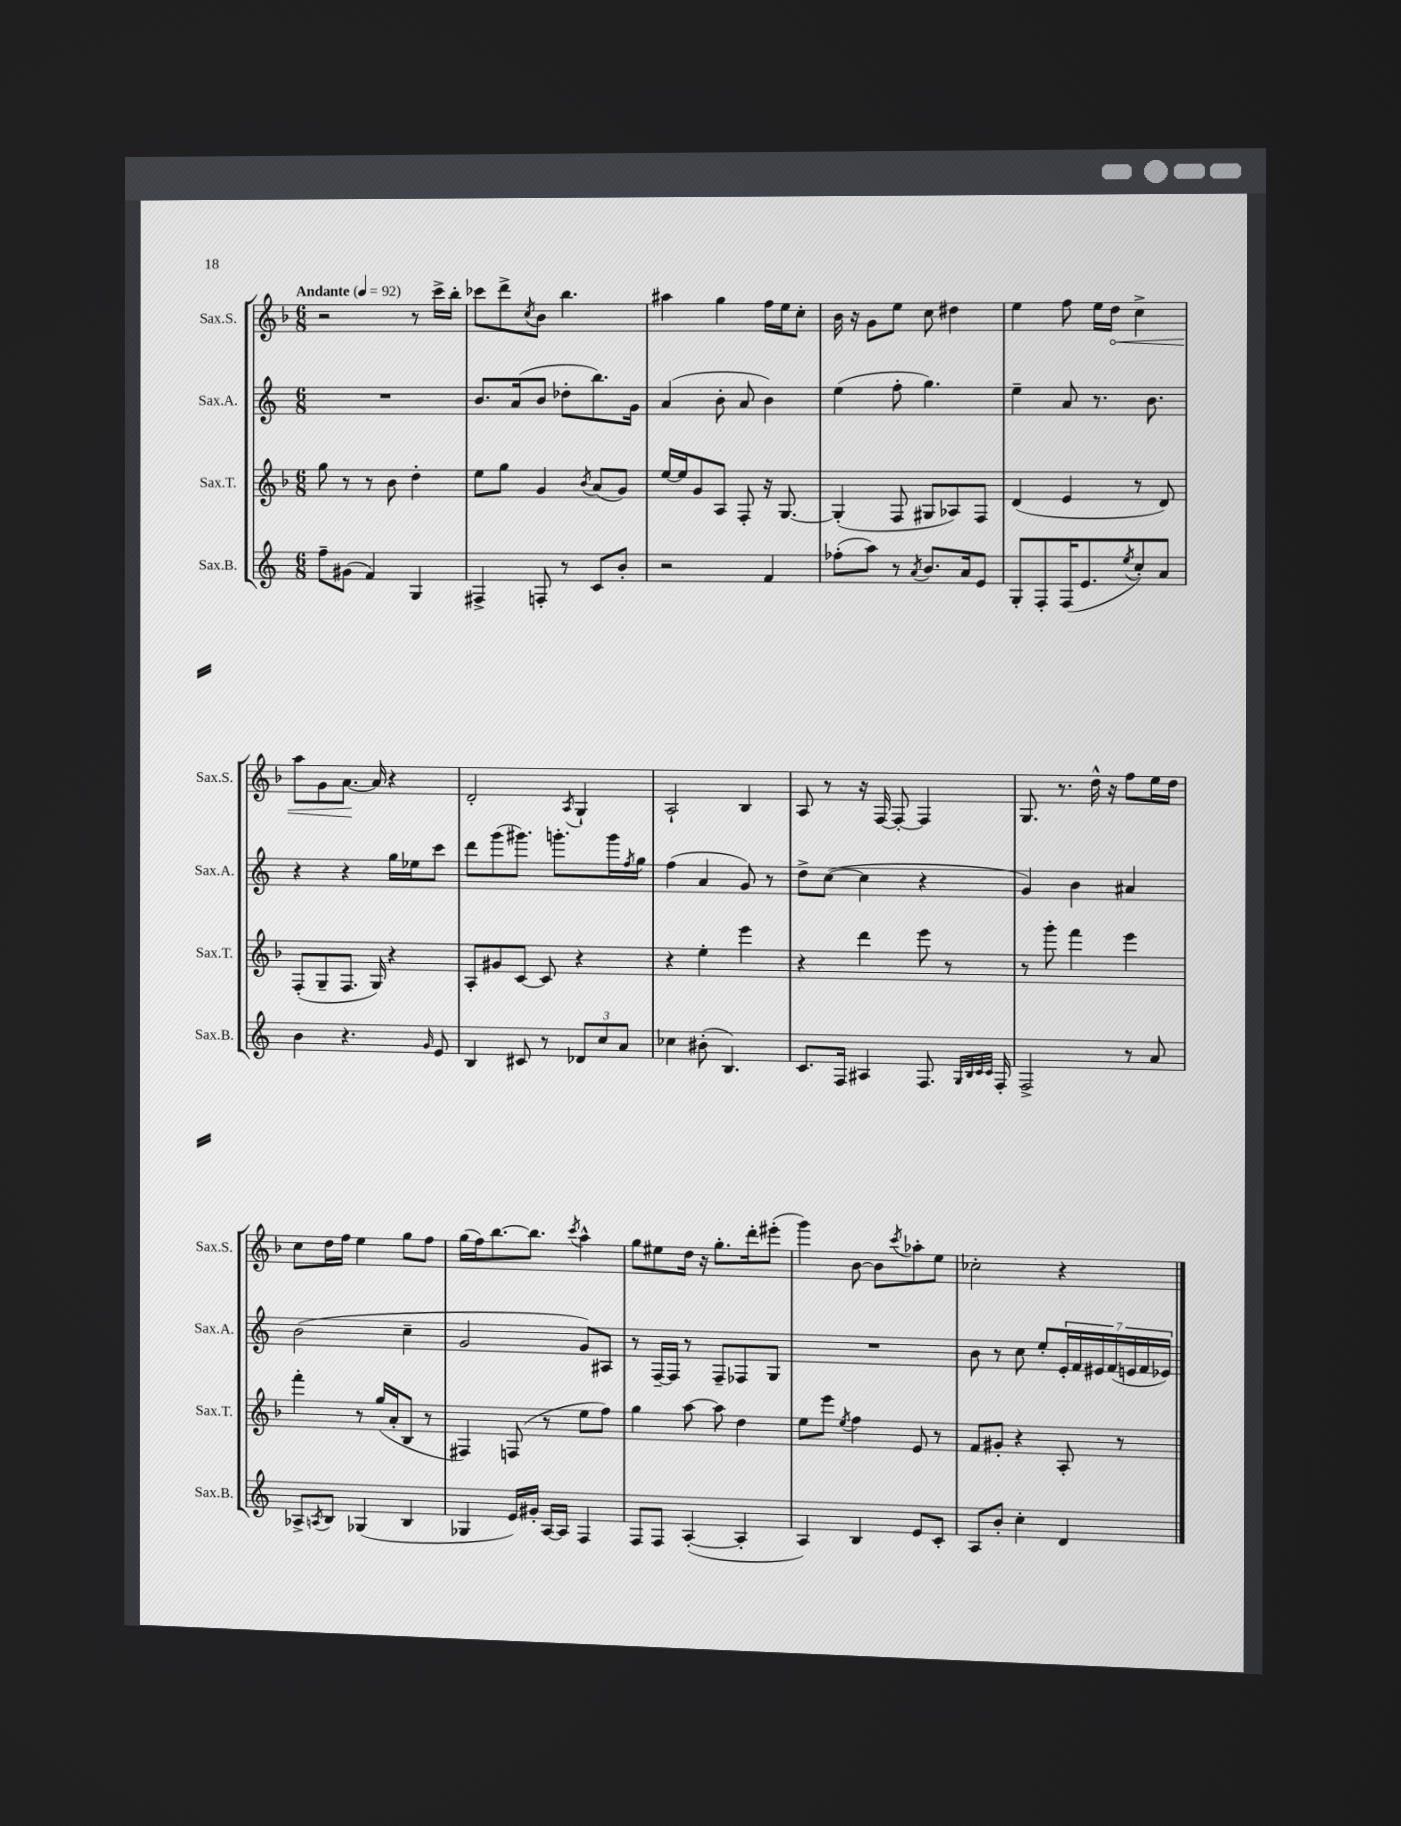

**kern	**kern	**kern	**kern
*staff4	*staff3	*staff2	*staff1
*clefG2	*clefG2	*clefG2	*clefG2
*k[]	*k[b-]	*k[]	*k[b-]
*M6/8	*M6/8	*M6/8	*M6/8
*MM92	*MM92	*MM92	*MM92
8ff~\L	8gg\	2.r	2r
(8g#\J	8r	.	.
4f/)	8r	.	.
.	8b-\	.	.
4G/	4dd'\	.	8r
.	.	.	16ccc^\LL
.	.	.	16bb-'\JJ
=	=	=	=
4F#^/	8ee\L	8.b/L	8ccc-\L
.	8gg\J	.	8ddd^\
.	.	(16a/k	.
.	.	.	8qcc/
8F'/	4g/	8b/J	8b-\J
8r	.	8dd-'\L	4.bb-\
.	8qb-/	.	.
8c/L	(8a/L	8.bb\)	.
8b'/J	8g/J)	.	.
.	.	16g\Jk	.
=	=	=	=
2r	[16ee/LL	(4a/	4aa#\
.	16ee/]J	.	.
.	8g/	.	.
.	8A/J	8b'\	4gg\
.	8F'/	8a/	.
4f/	16r	4b\)	16ff\LL
.	[8.G/	.	16ee\J
.	.	.	8cc'\J
=	=	=	=
(8ff-'\L	(4G'/]	(4ee\	16b-\
.	.	.	16r
8aa\J)	.	.	8g\L
8r	8F/	8ff'\	8ee\J
8qa/	.	.	.
8.b/L	8G#/L	4.gg\)	8cc\
.	8A-/)	.	4dd#\
16a/k	.	.	.
8e/J	8F/J	.	.
=	=	=	=
8G'/L	(4d/	4ee~\	4ee\
8F'/	.	.	.
(16F/K	4e/	8a/	8ff\
8.e/	.	.	.
.	.	8.r	16ee\LL
.	.	.	16dd\JJ
8qee/	.	.	.
8cc'/)	8r	.	4cc^\
.	.	8.b\	.
8a/J	8d/)	.	.
=	=	=	=
4b\	(8F'/L	4r	8aa\L
.	8G~/	.	8g\
4.r	8.F/J	4r	[8.a\J
.	16G/)	.	16a/]
.	4r	16gg\LL	4r
.	.	16ee-\J	.
16qqg/	.	.	.
8e/	.	8ccc\J	.
=	=	=	=
4B/	8A'/L	8ddd\L	2d'/
.	8g#/	(8ggg\	.
8c#/	[8c/J	8.ggg#\J)	.
8r	8c/]	.	.
.	.	8.ggg'\L	.
.	.	.	8qA/
12d-/L	4r	.	4G`/
12cc/	.	.	.
.	.	16ggg\L	.
12a/J	.	.	.
.	.	8qff/	.
.	.	16gg\JJ	.
=	=	=	=
4cc-\	4r	(4ff\	2A`/
(8b#'\	4ee'\	4a/	.
4.B/)	.	.	.
.	4eee\	8g/)	4B-/
.	.	8r	.
=	=	=	=
8.c/L	4r	8dd^\L	8A/
.	.	([8cc\J	8r
16F/Jk	.	.	.
4A#/	4ddd\	4cc\]	16r
.	.	.	[16F/
.	.	.	8F'/_
8.F/	8eee\	4r	4F/]
.	8r	.	.
32qqG/LLL	.	.	.
32qqB/	.	.	.
32qqc/	.	.	.
32qqc/JJJ	.	.	.
16F'/	.	.	.
=	=	=	=
2F^/	8r	4g/)	8.G/
.	8ggg'\	.	.
.	.	.	8.r
.	4fff\	4b\	.
.	.	.	16dd^^\
.	.	.	16r
8r	4eee\	4a#/	8ff\L
8a/	.	.	16ee\L
.	.	.	16dd\JJ
=	=	=	=
8A-^/L	4fff'\	(2b\	8cc\L
8qA/	.	.	.
8B/J	.	.	16dd\L
.	.	.	16ff\JJ
(4G-/	8r	.	4ee\
.	(16gg/LL	.	.
.	16a'/J	.	.
4B/	8B-/J	4cc~\	8gg\L
.	8r	.	8ff\J
=	=	=	=
4G-/	4F#/)	2g/	(16gg\LL
.	.	.	16ff\J)
.	.	.	[8.bb-\
16e/LL)	(8F/	.	.
16g#'/JJ	.	.	8.bb-\]J
[16A/LL	8r	.	.
16A/]JJ	.	.	.
.	.	.	8qccc/
4F/	8ee\L	8g/L)	4aa^^\
.	8ff\J)	8A#/J	.
=	=	=	=
8F/L	4gg\	8r	8gg\L
8F/J	.	[16F~/LL	8ee#\
.	.	16F/]JJ	.
([4A'/	[8aa\	8r	16dd\Jk
.	.	.	16r
.	8aa\]	8F~/L	8.gg'\L
4A'/]	4dd\	8F-/	.
.	.	.	16ddd'\k
.	.	8G/J	(8eee#'\J
=	=	=	=
4A/)	8ee\L	2.r	4ggg\)
.	8eee\J	.	.
.	8qee/	.	.
4B/	4ff\	.	[8b-\
.	.	.	8b-\]L
.	.	.	8qccc/
8e/L	8e/	.	8aa-'\
8c'/J	8r	.	8ee\J
=	=	=	=
8A/L	8f/L	8b\	2cc-'\
8b'/J	8g#'/J	8r	.
4cc'\	4r	8cc\	.
.	.	8ee'/L	.
4d/	8A'/	28e'/L	4r
.	.	28f/	.
.	.	28e#/	.
.	.	(28f/	.
.	8r	.	.
.	.	28e/	.
.	.	28f/	.
.	.	28e-/JJ)	.
==	==	==	==
*-	*-	*-	*-
